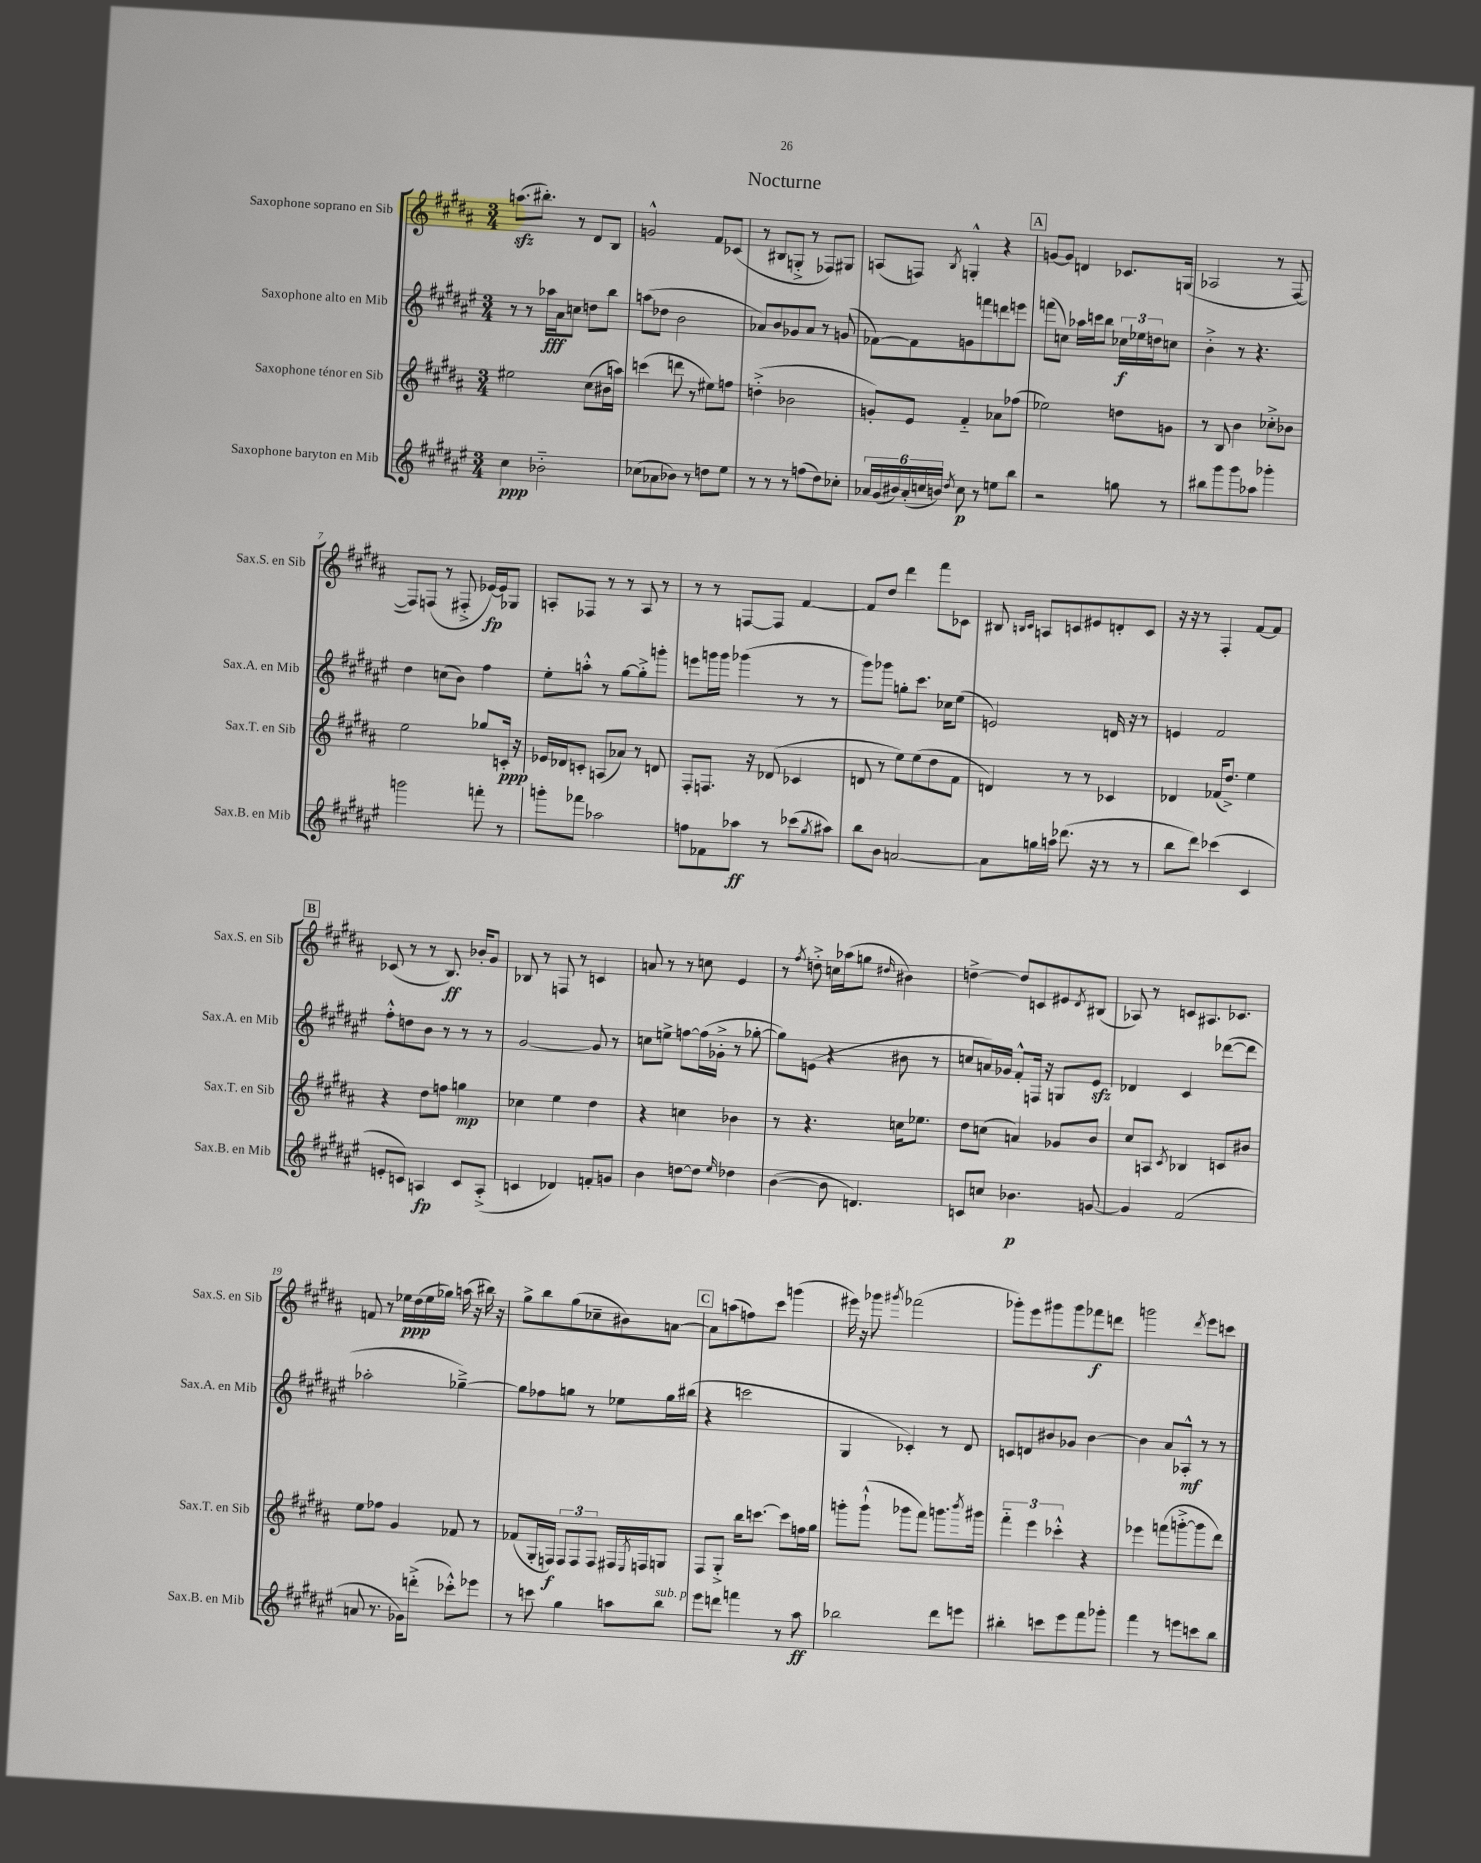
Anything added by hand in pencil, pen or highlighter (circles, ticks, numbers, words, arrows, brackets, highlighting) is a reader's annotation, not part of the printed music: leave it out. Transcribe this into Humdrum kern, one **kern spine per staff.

**kern	**dynam	**kern	**dynam	**kern	**dynam	**kern	**dynam
*part4	*part4	*part3	*part3	*part2	*part2	*part1	*part1
*staff4	*staff4	*staff3	*staff3	*staff2	*staff2	*staff1	*staff1
*I"Saxophone baryton en Mib	*	*I"Saxophone ténor en Sib	*	*I"Saxophone alto en Mib	*	*I"Saxophone soprano en Sib	*
*I'Sax.B. en Mib	*	*I'Sax.T. en Sib	*	*I'Sax.A. en Mib	*	*I'Sax.S. en Sib	*
*clefG2	*	*clefG2	*	*clefG2	*	*clefG2	*
*k[f#c#g#d#a#e#]	*	*k[f#c#g#d#a#]	*	*k[f#c#g#d#a#e#]	*	*k[f#c#g#d#a#]	*
*M3/4	*	*M3/4	*	*M3/4	*	*M3/4	*
=1	=1	=1	=1	=1	=1	=1	=1
4cc#\	ppp	2ee#X\	.	8r	.	(8.aanzz\L	.
.	.	.	.	8r	.	.	.
.	.	.	.	.	.	8.bb#X'\J)	.
2b-X\	.	.	.	16aa-X\LL	fff	.	.
.	.	.	.	16a#\J	.	.	.
.	.	.	.	8ccn\J	.	8r	.
.	.	(8cc#\L	.	8ddn\L	.	8d#/L	.
.	.	16b#X\L	.	8bb\J	.	8B/J	.
.	.	16aan\JJ)	.	.	.	.	.
=2	=2	=2	=2	=2	=2	=2	=2
(8cc-X\L	.	(4cccn\	.	(8aan\L	.	2gn^^/	.
8a-X\	.	.	.	8dd-X\J	.	.	.
8b-X\J)	.	8dddn\	.	2b\	.	.	.
8r	.	8r	.	.	.	.	.
8ddn\L	.	8ee#X\L)	.	.	.	8f#/L	.
8ee#\J	.	8ffn\J	.	.	.	(8c-X/J	.
=3	=3	=3	=3	=3	=3	=3	=3
8r	.	(4ddn'^\	.	8a-X/L)	.	8r	.
8r	.	.	.	8b/	.	8B#X/L	.
8r	.	2b-X\	.	8g-X/	.	8Gn'^/J	.
(8ffn\L	.	.	.	8a-/J	.	8r	.
8dd#\)	.	.	.	8r	.	8F-X/L)	.
8cc-X'\J	.	.	.	(8gn/	.	8G#X/J	.
=4	=4	=4	=4	=4	=4	=4	=4
24a-X/LL	.	8gn'/L)	.	[8f-X\L)	.	(8An/L	.
(24g#/	.	.	.	.	.	.	.
24b#X/)	.	.	.	.	.	.	.
(24a-'/	.	8e/J	.	8f-\]	.	8Fn/J)	.
24ccn/	.	.	.	.	.	.	.
24bn/JJ)	.	.	.	.	.	.	.
8qdd#/	.	.	.	.	.	8qB/	.
8cc\	p	4f#/	.	8gn\	.	4Gn'^^/	.
8r	.	.	.	8fffn\	.	.	.
8een\L	.	8a-X\L	.	8dddn\	.	4r	.
8bb\J	.	(8ff-X\J	.	8eeen\J	.	.	.
!!LO:REH:place=s1:t=A
=5	=5	=5	=5	=5	=5	=5	=5
2r	.	2ee-X\)	.	(8fffn\L	.	[8gn/L	.
.	.	.	.	8ccn\J)	.	8g/J]	.
.	.	.	.	16aa-X\LL	.	4dn/	.
.	.	.	.	16cccn\J	.	.	.
.	.	.	.	8bb\J	.	.	.
8ggn\	.	8ddn\L	.	24cc-X\LL	f	8.c-X/L	.
.	.	.	.	24ee-X\	.	.	.
.	.	.	.	24ddn\J	.	.	.
8r	.	8gn\J	.	8ccn\J	.	.	.
.	.	.	.	.	.	(16Gn/Jk	.
=6	=6	=6	=6	=6	=6	=6	=6
8bb#X\L	.	8r	.	4b'^\	.	2A-X/	.
8ggg#\	.	8B/	.	.	.	.	.
8ggg#\	.	4b\	.	8r	.	.	.
8aa-X\J	.	.	.	4.r	.	.	.
4ggg-X'\	.	8cc-X'^\L	.	.	.	8r	.
.	.	8b-X\J	.	.	.	[8F#/	.
!!LO:LB:g=z
=7	=7	=7	=7	=7	=7	=7	=7
2gggn\	.	2ee\	.	4dd#\	.	8F#/L])	.
.	.	.	.	.	.	(8Fn/J	.
.	.	.	.	(8ccn\L	.	8r	.
.	.	.	.	8b\J)	.	8F#X'^/	.
8fffn'\	.	8gg-X/L	.	4ff#\	.	[16e-X/LL)	fp
.	.	.	.	.	.	16e-/J]	.
8r	.	16cn'/Jk	ppp	.	.	8G-X/J	.
.	.	16r	.	.	.	.	.
=8	=8	=8	=8	=8	=8	=8	=8
8gggn'\L	.	16e-X/LL	.	8ee#'\L	.	8An'/L	.
.	.	16d-X/J	.	.	.	.	.
8fff-X\J	.	8cn'/J	.	8aan'^^\J	.	8F-X/J	.
2aa-X\	.	(8An/L	.	8r	.	8r	.
.	.	8a-X/J)	.	[8gg#\L	.	8r	.
.	.	8r	.	8gg#'^\]	.	8A/	.
.	.	8dn/	.	8gggn'\J	.	8r	.
=9	=9	=9	=9	=9	=9	=9	=9
8ffn\L	.	8F#'/L	.	8eeen\L	.	8r	.
8f-X\	.	8.Fn/J	.	16gggn\L	.	8r	.
.	.	.	.	16ggg\JJ	.	.	.
8aa-X\J	ff	.	.	(4ggg-X\	.	[8Fn/L	.
.	.	16r	.	.	.	.	.
8r	.	(8d-X/	.	.	.	8F/J]	.
(8ccc-X\L	.	4c-X/	.	8r	.	[4f#/	.
8qgg#/	.	.	.	.	.	.	.
8aa#X\J)	.	.	.	8r	.	.	.
=10	=10	=10	=10	=10	=10	=10	=10
8bb\L	.	8dn/	.	8ggg#\L)	.	8f#/L]	.
8b\J	.	8r	.	8ggg-X\J	.	8dd#/J	.
[2an/	.	8ee\L)	.	8ggn'\L	.	4ddd#\	.
.	.	(8ee\	.	8.ccc#\J	.	.	.
.	.	8dd#\	.	.	.	8fff#\L	.
.	.	.	.	16cc-X\KL	.	.	.
.	.	8f#\J	.	(8ee#\J	.	8c-X\J	.
=11	=11	=11	=11	=11	=11	=11	=11
8a\L]	.	4dn/)	.	2en/)	.	8B#X/	.
.	.	.	.	.	.	16qqBn/LL	.
.	.	.	.	.	.	16qqc#/JJ	.
16ggn\L	.	.	.	.	.	8An/L	.
16aan\JJ	.	.	.	.	.	.	.
(8.ddd-X\	.	8r	.	.	.	8cn/	.
.	.	8r	.	.	.	8e#X/	.
16r	.	.	.	.	.	.	.
8r	.	4c-X/	.	16dn/	.	8dn'/	.
.	.	.	.	16r	.	.	.
8r	.	.	.	8r	.	8c/J	.
=12	=12	=12	=12	=12	=12	=12	=12
8bb\L	.	4d-X/	.	4en/	.	16r	.
.	.	.	.	.	.	16r	.
8ddd#\J)	.	.	.	.	.	8r	.
(4ccc-X\	.	(16f-X/KL	.	2f#/	.	4F#'/	.
.	.	8.dd#^/J)	.	.	.	.	.
4c#/	.	4ee\	.	.	.	[8f#/L	.
.	.	.	.	.	.	8f#/J]	.
!!LO:LB:g=z
!!LO:REH:place=s1:t=B
=13	=13	=13	=13	=13	=13	=13	=13
8en'/L	.	4r	.	8ff#'^^\L	.	(8c-X/	.
8cn/J)	.	.	.	8ddn\	.	8r	.
4An/	fp	8dd#\L	.	8b\J	.	8r	.
.	.	8ffn\J	.	8r	.	8.B/)	ff
8c/L	.	4ggn\	mp	8r	.	.	.
.	.	.	.	.	.	16b-X'/KL	.
(8A'^/J	.	.	.	8r	.	8g#/J	.
=14	=14	=14	=14	=14	=14	=14	=14
4cn/	.	4cc-X\	.	[2g#/	.	8B-X/	.
.	.	.	.	.	.	8r	.
4d-X/)	.	4ee\	.	.	.	8Fn/	.
.	.	.	.	.	.	8r	.
8fn'/L	.	4dd#\	.	8g#/]	.	4cn/	.
8gn/J	.	.	.	8r	.	.	.
=15	=15	=15	=15	=15	=15	=15	=15
4b\	.	4r	.	8ccn\L	.	8an/	.
.	.	.	.	8een^\J	.	8r	.
[8ddn\L	.	4ccn\	.	[8ffn\L	.	8r	.
8dd\J]	.	.	.	(16ff\L]	.	8ccn\	.
.	.	.	.	16g-X'^\JJ	.	.	.
16qqee#/	.	.	.	.	.	.	.
4dd-X\	.	4b-X\	.	8r	.	4e/	.
.	.	.	.	[8gg-X'\	.	.	.
=16	=16	=16	=16	=16	=16	=16	=16
([4b\	.	8r	.	8gg-\L])	.	8r	.
.	.	.	.	.	.	8qff#/	.
.	.	4.r	.	(8en\J	.	8ddn'^\	.
8b\]	.	.	.	4r	.	16ccn\LL	.
.	.	.	.	.	.	(16aa-X\J	.
4.dn/)	.	.	.	.	.	8ggn\J	.
.	.	.	.	.	.	16qqdd#X/	.
.	.	16ccn\KL	.	8b#X\	.	4b#X\)	.
.	.	8.ee-X\J	.	.	.	.	.
.	.	.	.	8r	.	.	.
=17	=17	=17	=17	=17	=17	=17	=17
8cn/L	.	8dd#\L	.	8ccn/L	.	[4ddn^\	.
8ccn/J	.	(8ccn\J	.	16an/L)	.	.	.
.	.	.	.	16g-X/JJ	.	.	.
4.b-X\	p	4an/)	.	8f#'^^/L	.	8dd/L]	.
.	.	.	.	16Fn/Jk	.	8cn/	.
.	.	.	.	16r	.	.	.
.	.	8g-X/L	.	8Gn/L	.	8e#X/	.
.	.	.	.	.	.	8qd#/	.
[8gn/	.	8b/J	.	8e#zz/J	.	(8B#X/J	.
=18	=18	=18	=18	=18	=18	=18	=18
4g/]	.	8cc#/L	.	4d-X/	.	8A-X/)	.
.	.	8An/J	.	.	.	8r	.
.	.	8qc#/	.	.	.	.	.
(2f#/	.	4B-X/	.	4c#/	.	8cn/L	.
.	.	.	.	.	.	8.A#X/	.
.	.	8cn/L	.	([8ddd-X\L	.	.	.
.	.	.	.	.	.	8.c-X/J	.
.	.	8b#X/J	.	8ddd-\J]	.	.	.
!!LO:LB:g=z
=19	=19	=19	=19	=19	=19	=19	=19
8an/	.	8ee\L	.	2aa-X'\	.	8fn/	.
8.r	.	8ff-X\J	.	.	.	8r	.
.	.	4g#/	.	.	.	16ee-X\LL	ppp
16g-X\KL)	.	.	.	.	.	(16dd#\	.
(8dddn'^\J	.	.	.	.	.	16ee-\	.
.	.	.	.	.	.	16gg-X\JJ)	.
8ccc-X'^^\L)	.	8f-X/	.	[4gg-X~^\)	.	(16aan\	.
.	.	.	.	.	.	16r	.
8eee-X\J	.	8r	.	.	.	16bb#X\)	.
.	.	.	.	.	.	16r	.
=20	=20	=20	=20	=20	=20	=20	=20
8r	.	(8f-X/L	.	8gg-\L]	.	8gg#^\L	.
8cccn\	.	16G#'/L	.	8ff-X\	.	8bb\	.
.	.	16Fn/JJ)	f	.	.	.	.
4gg#\	.	12F/L	.	8ggn\J	.	(8gg#\	.
.	.	12F/	.	.	.	.	.
.	.	.	.	8r	.	8cc-X~\	.
.	.	12F/J	.	.	.	.	.
8aan\L	.	16F#X/LL	.	8ee-X\L	.	8b#X\)	.
.	.	8qE/	.	.	.	.	.
.	.	16Fn/J	.	.	.	.	.
!LO:TX:a:i:t=sub. p	!	!	!	!	!	!	!
8bb\J	.	8Gn/J	.	16gg\L	.	[8an\J	.
.	.	.	.	(16bb#X\JJ	.	.	.
!!LO:REH:place=s1:t=C
=21	=21	=21	=21	=21	=21	=21	=21
8eee#\L	.	8F#/L	.	4r	.	8a\L]	.
8dddn\J	.	8G#'^/J	.	.	.	(8aan\	.
4fffn\	.	16bb\KL	.	2cccn\	.	8ffn\)	.
.	.	[8.cccn\J	.	.	.	.	.
.	.	.	.	.	.	8ccc#\J	.
8r	.	8ccc\L]	.	.	.	(4gggn\	.
8aa#\	ff	16ffn\L	.	.	.	.	.
.	.	16gg#\JJ	.	.	.	.	.
=22	=22	=22	=22	=22	=22	=22	=22
2bb-X\	.	8gggn'\L	.	4G#/	.	16eee#X\)	.
.	.	.	.	.	.	16r	.
.	.	(8ggg`^^\J	.	.	.	8ggg-X\	.
.	.	.	.	.	.	8qggg#X/	.
.	.	8ggg-X\L	.	4c-X'/)	.	(2fff-X\	.
.	.	8fff#\J)	.	.	.	.	.
8ddd#\L	.	8.gggn\L	.	8r	.	.	.
8eeen\J	.	.	.	8d#/	.	.	.
.	.	8qbbb/	.	.	.	.	.
.	.	16ggg#X\Jk	.	.	.	.	.
=23	=23	=23	=23	=23	=23	=23	=23
4bb#X'\	.	6fff#\	.	8cn/L	.	8ggg-X'\L)	.
.	.	.	.	8dn/	.	8eee\	.
.	.	6eee\	.	.	.	.	.
8cccn\L	.	.	.	8b#X/	.	8ggg#X\	.
.	.	6ccc-X'^^\	.	.	.	.	.
8eee#\	.	.	.	8g-X/J	.	8ggg#\	.
8fff#\	.	4r	.	[4b#\	.	8fff-X\	f
8ggg-X'\J	.	.	.	.	.	8dddn\J	.
=24	=24	=24	=24	=24	=24	=24	=24
4fff#\	.	4eee-X\	.	4b#\]	.	2gggn\	.
8r	.	(8fffn\L	.	8a#/L	.	.	.
8eeen\L	.	[8gggn'^\	.	8A-X'^^/J	mf	.	.
.	.	.	.	.	.	8qddd#/	.
8cccn\	.	8ggg\]	.	8r	.	8eee\L	.
8bb\J	.	8ddd#\J)	.	8r	.	8cccn\J	.
==	==	==	==	==	==	==	==
*-	*-	*-	*-	*-	*-	*-	*-
